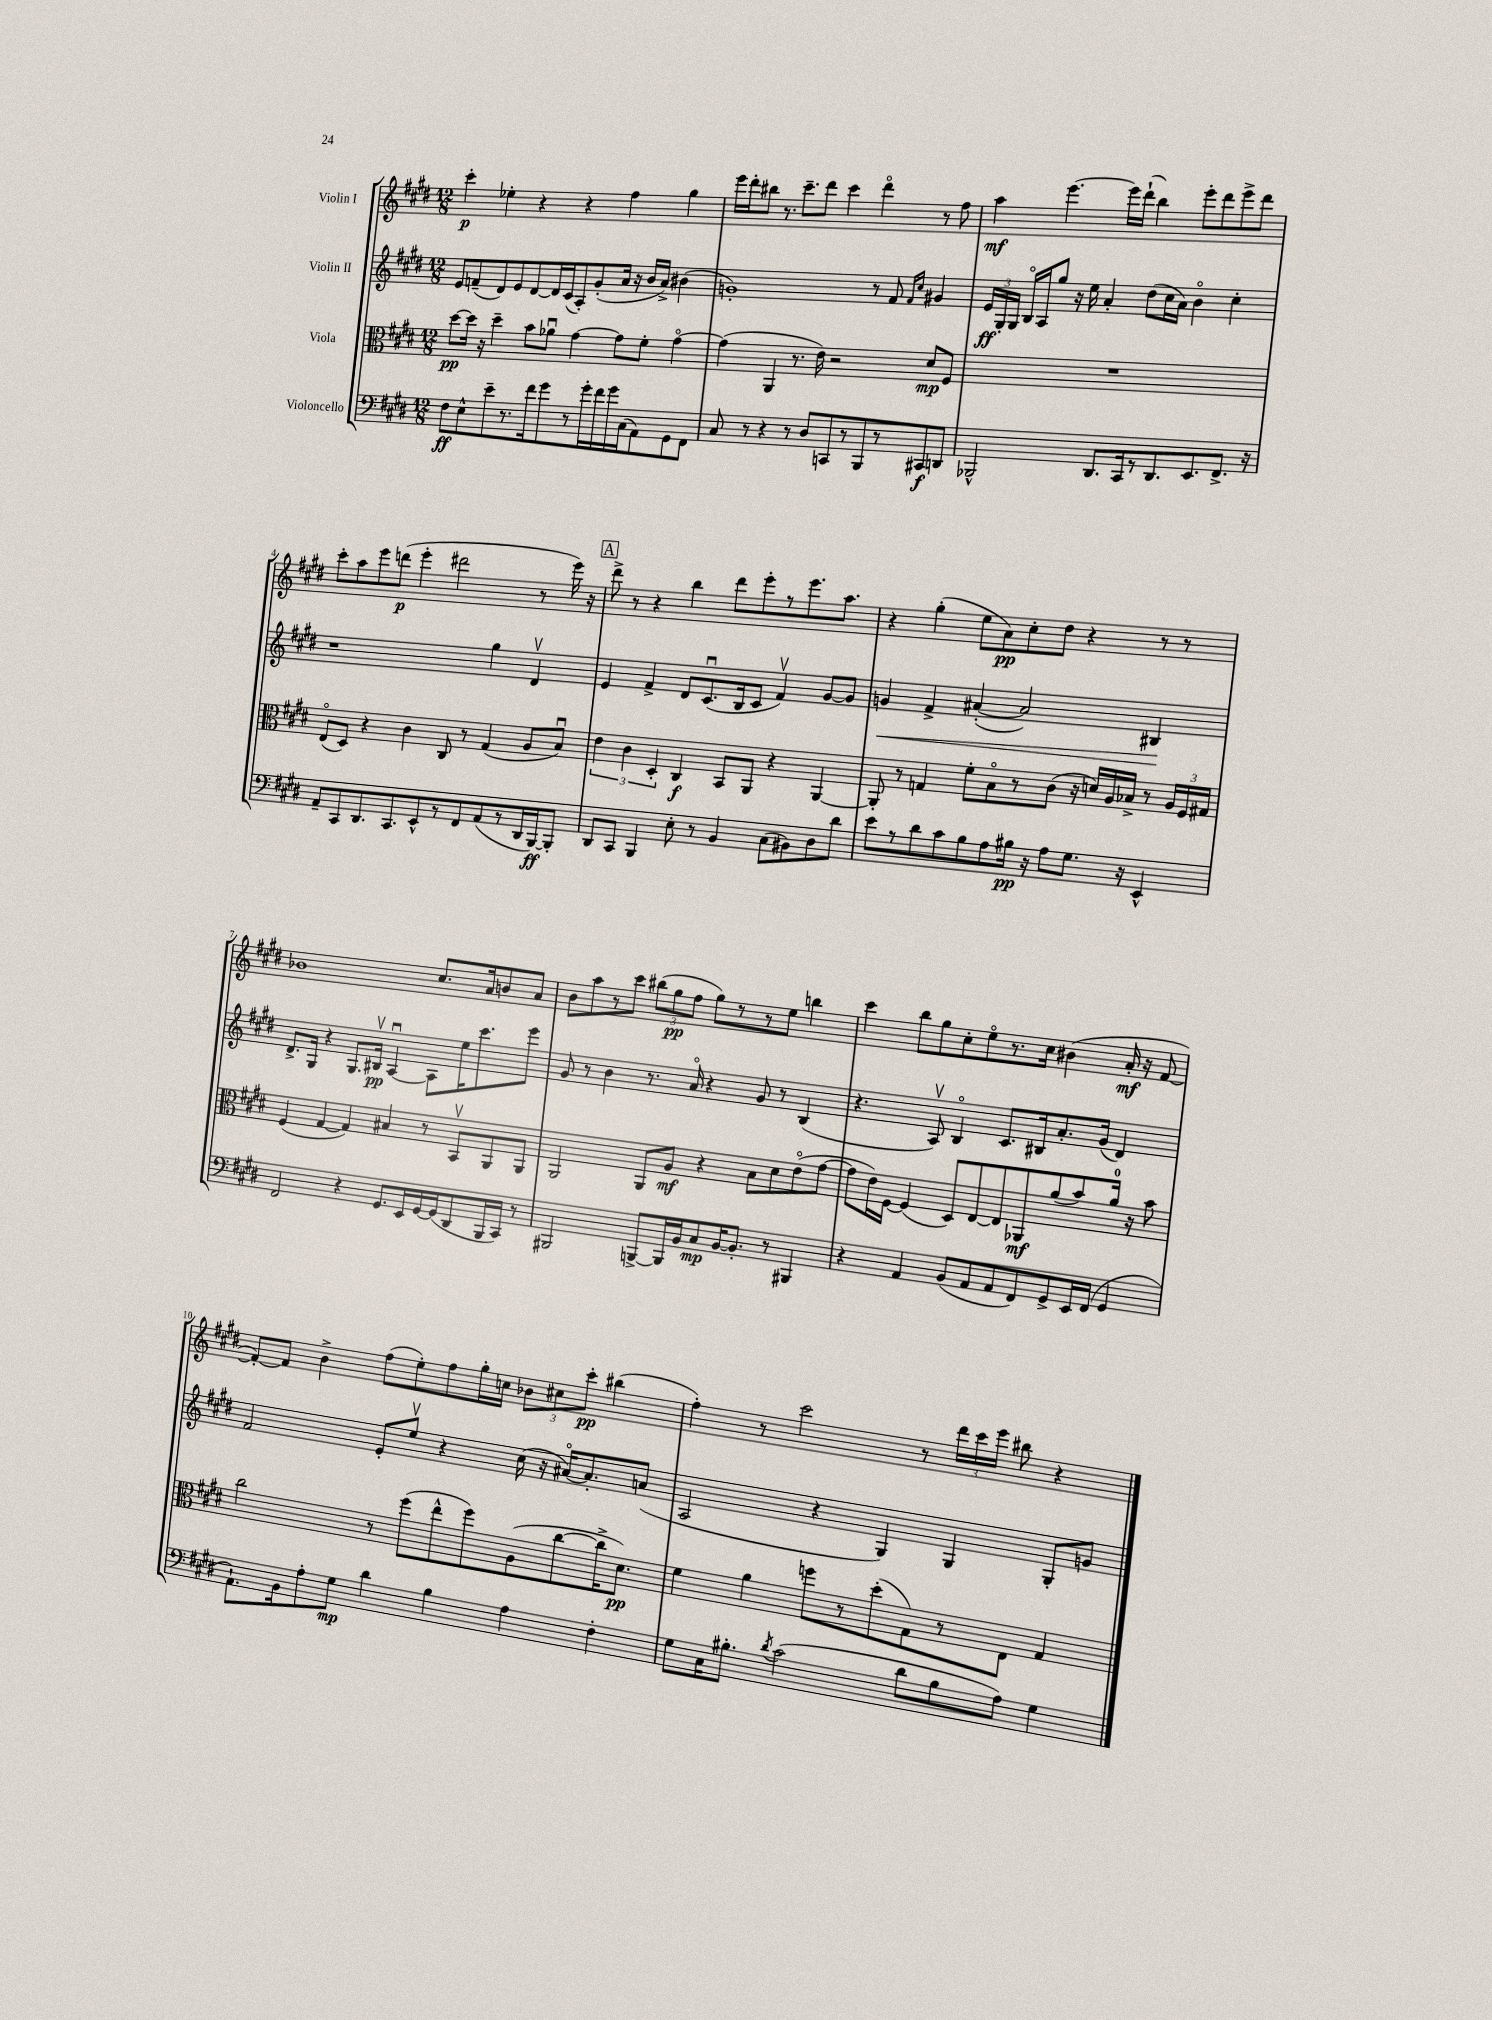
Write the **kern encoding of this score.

**kern	**dynam	**kern	**dynam	**kern	**dynam	**kern	**dynam
*part4	*part4	*part3	*part3	*part2	*part2	*part1	*part1
*staff4	*staff4	*staff3	*staff3	*staff2	*staff2	*staff1	*staff1
*I"Violoncello	*	*I"Viola	*	*I"Violin II	*	*I"Violin I	*
*clefF4	*	*clefC3	*	*clefG2	*	*clefG2	*
*k[f#c#g#d#]	*	*k[f#c#g#d#]	*	*k[f#c#g#d#]	*	*k[f#c#g#d#]	*
*M12/8	*	*M12/8	*	*M12/8	*	*M12/8	*
=1	=1	=1	=1	=1	=1	=1	=1
8F#\L	ff	[8dd#\L	pp	8e/L	.	4ccc#'\	p
8E^^\	.	16dd#\Jk]	.	(8fn~/	.	.	.
.	.	16r	.	.	.	.	.
8e~\	.	4dd#~\	.	8d#/)	.	4ee-X'\	.
8.r	.	.	.	8e/	.	.	.
.	.	8b\L	.	[8d#/	.	4r	.
16f#\k	.	.	.	.	.	.	.
8g#\	.	8a-Xu\J	.	16d#/L]	.	.	.
.	.	.	.	(16c#/J	.	.	.
8r	.	[4g#\	.	8A'/)	.	4r	.
16g#'\L	.	.	.	(8g#'/	.	.	.
16f#\	.	.	.	.	.	.	.
16g#\	.	8g#\L]	.	16a/Jk	.	4ff#\	.
(16C#\J	.	.	.	16r	.	.	.
8AA\)	.	8f#'\J	.	16b/LL	.	.	.
.	.	.	.	16a^/JJ)	.	.	.
8GG#\	.	[4g#\	.	(4b#X\	.	4gg#\	.
8FF#\J	.	.	.	.	.	.	.
=2	=2	=2	=2	=2	=2	=2	=2
8C#/	.	(4g#\]	.	1gn')	.	16eee\LL	.
.	.	.	.	.	.	16ddd#'\J	.
8r	.	.	.	.	.	8bb#X\J	.
4r	.	4AA/	.	.	.	8.r	.
.	.	.	.	.	.	8.ccc#~\L	.
8r	.	8.r	.	.	.	.	.
8D#/L	.	.	.	.	.	8ddd#\J	.
.	.	16e\)	.	.	.	.	.
8CCn/	.	2r	.	.	.	4ccc#\	.
8r	.	.	.	.	.	.	.
8BBB/	.	.	.	8r	.	4ddd#\	.
8r	.	.	.	8f#/	.	.	.
.	.	.	.	16qqf#/LL	.	.	.
.	.	.	.	16qqcc#/JJ	.	.	.
8CC#X/	f	8d#/L	mp	4g#X/	.	8r	.
8DDn/J	.	8F#/J	.	.	.	8ff#\	.
=3	=3	=3	=3	=3	=3	=3	=3
2BBB-X^^/	.	1.r	.	24e/LL	ff	4aa\	mf
.	.	.	.	24G#'/	.	.	.
.	.	.	.	24G#/JJ	.	.	.
.	.	.	.	16B/LL	.	.	.
.	.	.	.	16A/J	.	.	.
.	.	.	.	8gg#/J	.	[4.eee\	.
.	.	.	.	16r	.	.	.
.	.	.	.	16ee\	.	.	.
8.DD#/L	.	.	.	4a'/	.	.	.
.	.	.	.	.	.	16eee\LL]	.
16CC#/k	.	.	.	.	.	(16ddd#`\JJ	.
8r	.	.	.	(8dd#\L	.	4bb\)	.
8.DD#/	.	.	.	16cc#\L	.	.	.
.	.	.	.	16a\JJ)	.	.	.
.	.	.	.	4b\	.	8eee'\L	.
8.EE/	.	.	.	.	.	.	.
.	.	.	.	.	.	8ddd#\	.
8.FF#^/J	.	.	.	4cc#'\	.	8eee^\	.
.	.	.	.	.	.	8ddd#\J	.
16r	.	.	.	.	.	.	.
!!LO:LB:g=z
=4	=4	=4	=4	=4	=4	=4	=4
8AA~/L	.	(8E/L	.	1r	.	8ccc#'\L	.
8CC#/	.	8D#/J)	.	.	.	8aa\	.
8.DD#/	.	4r	.	.	.	8eee\	.
.	.	.	.	.	.	(8dddn\J	p
8.CC#/	.	.	.	.	.	.	.
.	.	4c#\	.	.	.	4eee'\	.
8EE^^/	.	.	.	.	.	.	.
8r	.	8C#/	.	.	.	2ddd#X\	.
8FF#/	.	8r	.	.	.	.	.
(8AA/	.	(4G#/	.	4gg#\	.	.	.
8r	.	.	.	.	.	.	.
16DD#/L	.	8A/L	.	4d#v/	.	8r	.
[16BBB/J)	ff	.	.	.	.	.	.
8BBB'/J]	.	8Bu/J)	.	.	.	16eee\)	.
.	.	.	.	.	.	16r	.
!!LO:REH:place=s1:t=A
=5	=5	=5	=5	=5	=5	=5	=5
8DD#/L	.	6e\	.	4e/	.	8ddd#^\	.
8CC#/J	.	.	.	.	.	8r	.
.	.	6c#\	.	.	.	.	.
4BBB/	.	.	.	4f#^/	.	4r	.
.	.	6D#'/	.	.	.	.	.
8E'\	.	4C#/	f	8d#/L	.	4bb\	.
8r	.	.	.	(8.c#u/	.	.	.
4BB/	.	8BB/L	.	.	.	8ddd#\L	.
.	.	.	.	16B/k	.	.	.
.	.	8AA/J	.	8c#/J	.	8eee'\	.
(8C#\L	.	4r	.	4f#v/)	.	8r	.
8BB#X\)	.	.	.	.	.	8.eee\	.
8D#\	.	[4AA/	.	[8g#/L	.	.	.
.	.	.	.	.	.	8.aa\J	.
8d#\J	.	.	.	8g#/J]	.	.	.
=6	=6	=6	=6	=6	=6	=6	=6
!	!	!	!	!	!LO:HP:b	!	!
8e\L	.	8AA'/]	.	4gn/	<	4r	.
8r	.	8r	.	.	.	.	.
8d#\	.	4Gn/	.	4f#^/	.	(4gg#'\	.
8c#\	.	.	.	.	.	.	.
8B\	.	8f#'\L	.	([4a#X'/	.	8ee\L	.
8A\	.	8B\	.	.	.	8a\)	pp
16B#X\Jk	pp	8r	.	2a#/])	.	8cc#'\	.
16r	.	.	.	.	.	.	.
8A\L	.	(8c#\J	.	.	.	8dd#\J	.
8.G#\J	.	16r	.	.	.	4r	.
.	.	16dn/LL)	.	.	.	.	.
.	.	16A/	.	.	.	.	.
16r	.	16B-X^/JJ	.	.	.	.	.
4EE^^/	.	8r	.	4B#X/	.	8r	.
.	.	24A/LL	.	.	.	8r	.
.	.	24F#/	.	.	.	.	.
.	.	24G#X/JJ	.	.	.	.	.
.	.	.	.	.	[	.	.
!!LO:LB:g=z
=7	=7	=7	=7	=7	=7	=7	=7
2FF#/	.	(4F#/	.	8.d#^/L	.	1b-X	.
.	.	.	.	16G#/Jk	.	.	.
.	.	[4G#/	.	4r	.	.	.
4r	.	4G#/])	.	8.G#/L	.	.	.
.	.	.	.	16B#Xv/Jk	pp	.	.
8.GG#/L	.	4B#X/	.	[4Au/	.	.	.
16EE/L	.	.	.	.	.	.	.
[16GG#/	.	8r	.	8A\L]	.	8.cc#/L	.
(16GG#/J]	.	.	.	.	.	.	.
8DD#/	.	8BBv/L	.	16ee\K	.	.	.
.	.	.	.	8.ccc#\	.	16a/k	.
16BBB/L	.	8AA/	.	.	.	8bn/	.
16CC#/JJ)	.	.	.	.	.	.	.
8r	.	8AA/J	.	8eee\J	.	8a/J	.
=8	=8	=8	=8	=8	=8	=8	=8
2BBB#X/	.	2AA/	.	8g#/	.	8b\L	.
.	.	.	.	8r	.	8aa\	.
.	.	.	.	4b\	.	8r	.
.	.	.	.	.	.	8ccc#\J	.
[8BBBn^/L	.	8AA/L	.	8.r	.	(12bb#X\L	.
.	.	.	.	.	.	12gg#\	pp
16BBB/L]	.	8A/J	mf	.	.	.	.
.	.	.	.	.	.	12ff#\J	.
16BB/J	.	.	.	16a/	.	.	.
8C#/	mp	4r	.	4r	.	8gg#\L)	.
[16BB/K	.	.	.	.	.	8r	.
8.BB'/J]	.	.	.	.	.	.	.
.	.	8B\L	.	8g#/	.	8r	.
8r	.	8d#\	.	8r	.	8ee\J	.
4BBB#X/	.	(8e\	.	(4B/	.	4bbn\	.
.	.	[8g#\J	.	.	.	.	.
=9	=9	=9	=9	=9	=9	=9	=9
4r	.	8g#\L]	.	4.r	.	4ccc#\	.
.	.	16e\L)	.	.	.	.	.
.	.	[16F#\JJ	.	.	.	.	.
4AA/	.	(4F#/]	.	.	.	8bb\L	.
.	.	.	.	8Av/)	.	8gg#\	.
(8BB/L	.	8D#/L)	.	4B/	.	8cc#'\	.
8AA/	.	[8E/	.	.	.	8ee\	.
8AA/	.	8E/]	.	8.c#/L	.	8.r	.
8FF#/)	.	8AA-X/	mf	.	.	.	.
.	.	.	.	16B#X/k	.	16cc#\Jk	.
8GG#^/	.	(8a/	.	8.a'/	.	(4b#X\	.
16EE/L	.	8b/)	.	.	.	.	.
(16FF#/JJ	.	.	.	(16g#/Jk	.	.	.
4GG#/	.	16a/Jk	.	4d#/)	.	16a'/	mf
.	.	16r	.	.	.	16r	.
.	.	8b\	.	.	.	[8f#/	.
!!LO:LB:g=z
=10	=10	=10	=10	=10	=10	=10	=10
8.AA`\L)	.	2cc#\	.	2f#/	.	8f#'/L_)	.
.	.	.	.	.	.	8f#/J]	.
16BB\k	.	.	.	.	.	.	.
8A'\	.	.	.	.	.	4b^\	.
8G#\J	mp	.	.	.	.	.	.
4d#\	.	8r	.	8e'/L	.	(8ff#\L	.
.	.	(8ff#\L	.	8eev/J	.	8ee'\)	.
4B\	.	8ee^^\	.	4r	.	8ff#\	.
.	.	8ff#\)	.	.	.	16gg#'\L	.
.	.	.	.	.	.	16ccn\JJ	.
4A\	.	(8A\	.	(16cc#\	.	12b-X\L	.
.	.	.	.	16r	.	.	.
.	.	.	.	.	.	12cc#X\	.
.	.	[8cc#\	.	[16a#X/KL)	.	.	.
.	.	.	.	.	.	12ccc#'\J	pp
.	.	.	.	8.a#'/]	.	.	.
4F#'\	.	16cc#^\K]	.	.	.	(4bb#X\	.
.	.	8.d#\J)	pp	.	.	.	.
.	.	.	.	(8an/J	.	.	.
=11	=11	=11	=11	=11	=11	=11	=11
8G#\L	.	4f#\	.	2A/	.	4ff#'\)	.
16C#\K	.	.	.	.	.	.	.
8.B#X'\J	.	.	.	.	.	.	.
.	.	4a\	.	.	.	8r	.
8qd#/	.	.	.	.	.	.	.
(2c#\	.	.	.	.	.	2ccc#\	.
.	.	8ffn\L	.	4r	.	.	.
.	.	8r	.	.	.	.	.
.	.	(8dd#'\	.	4G#/)	.	.	.
8d#\L	.	8G#\)	.	.	.	8r	.
8B#\	.	8r	.	4G#/	.	24ddd#\LL	.
.	.	.	.	.	.	24ccc#\	.
.	.	.	.	.	.	24eee\JJ	.
8A\J)	.	8E\J	.	.	.	8bb#X\	.
4G#\	.	4G#/	.	8G#'/L	.	4r	.
.	.	.	.	8gn/J	.	.	.
==	==	==	==	==	==	==	==
*-	*-	*-	*-	*-	*-	*-	*-
